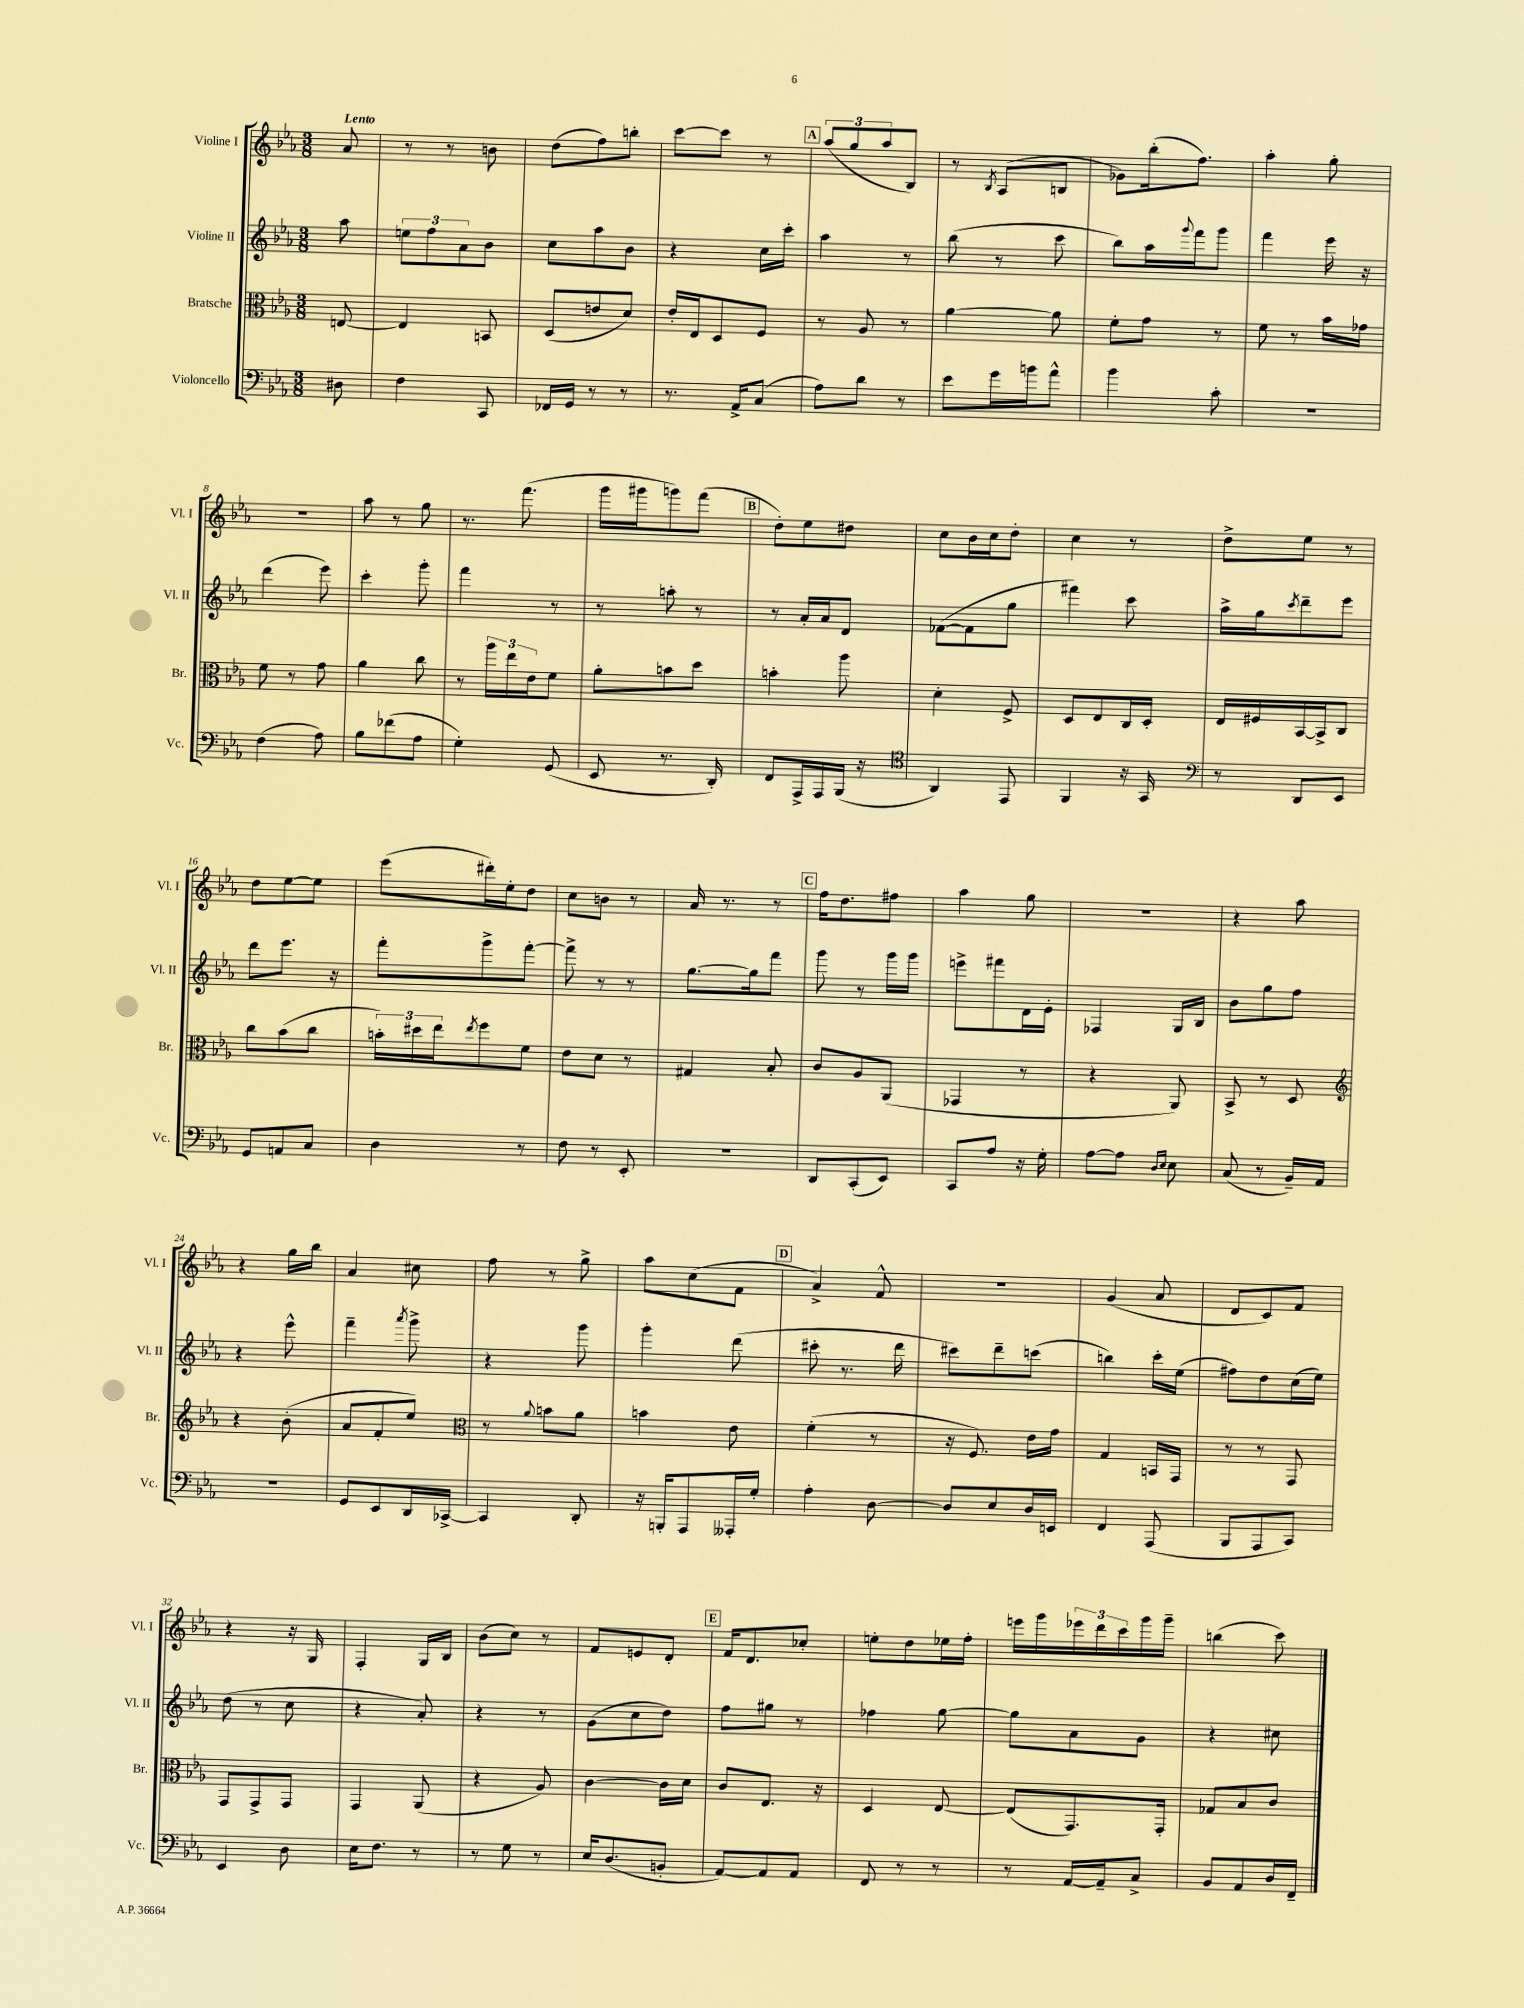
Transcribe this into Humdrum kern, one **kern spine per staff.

**kern	**kern	**kern	**kern
*staff4	*staff3	*staff2	*staff1
*clefF4	*clefC3	*clefG2	*clefG2
*k[b-e-a-]	*k[b-e-a-]	*k[b-e-a-]	*k[b-e-a-]
*M3/8	*M3/8	*M3/8	*M3/8
8D#	[8E	8aa-	8a-
=	=	=	=
4F	4E]	12ee	8r
.	.	12ff	.
.	.	.	8r
.	.	12a-	.
8CC	8BB	8b-	8b
=	=	=	=
16FF-	(8D	8cc	(8dd
16GG	.	.	.
8r	8e	8aa-	8ff)
8r	8d)	8b-	8bb'
=	=	=	=
8.r	16e-'	4r	[8ccc
.	16E-	.	.
.	8D	.	8ccc]
16AA-^	.	.	.
(8C	8F	16cc	8r
.	.	16ccc'	.
=	=	=	=
8A-)	8r	4aa-	(12aa-
.	.	.	12gg
8d	8A-	.	.
.	.	.	12aa-
8r	8r	8r	8B-)
=	=	=	=
8e-	[4a-	(8bb-	8r
.	.	.	8qB-
16g	.	8r	(8A-
16b	.	.	.
8a-^^	8a-]	8ccc	8B
=	=	=	=
4b-	8f'	8bb-)	8g-)
.	8g	16aa-	(16bb-'
.	.	8qqggg	.
.	.	16fff	8.ff)
8c'	8r	8ggg	.
=	=	=	=
4.r	8f	4fff	4aa-'
.	8r	.	.
.	16b-	16eee-	8gg'
.	16g-	16r	.
=	=	=	=
(4F	8f	(4ddd	4.r
.	8r	.	.
8A-)	8g	8eee-)	.
=	=	=	=
8B-	4a-	4ccc'	8aa-
(8f-	.	.	8r
8A-	8cc	8ggg'	8gg
=	=	=	=
4G')	8r	4fff	8.r
.	24aa-	.	.
.	24ee-	.	.
.	.	.	(8.fff
.	24e-	.	.
(8GG	8f	8r	.
=	=	=	=
8EE-	8a-'	8r	16ggg
.	.	.	16ggg#
8.r	8b	8aa'	8ggg)
.	8dd	8r	(8fff
16DD')	.	.	.
=	=	=	=
8FF	4b'	8r	8dd')
16AAA-^	.	16a-'	8ee-
16AAA-	.	16a-	.
(16BBB-	8aa-	8d	8dd#
16r	.	.	.
=	=	=	=
*clefC4	*	*	*
4AA-)	4d'	([8f-	8cc
.	.	8f-]	16b-
.	.	.	16cc
8EE-	8F^	8gg	8dd'
=	=	=	=
4FF	8D	4fff#)	4cc
.	8E-	.	.
16r	16C	8ccc	8r
16GG	16D'	.	.
=	=	=	=
*clefF4	*	*	*
8r	16E-	16aa-^	8dd^
.	16F#	16gg	.
.	.	8qccc	.
8DD	[16BB-	8ddd~	8ee-
.	16BB-^]	.	.
8EE-	8C	8eee-	8r
=	=	=	=
8GG	8cc	8ddd	8dd
8AA	(8b-	8.eee-	[8ee-
8C	8cc	.	8ee-]
.	.	16r	.
=	=	=	=
4D	24b')	8fff'	(8eee-
.	24dd#	.	.
.	24ee-	.	.
.	8qee-	.	.
.	8ff	8ggg^	16ddd#')
.	.	.	16ee-'
8r	8f	[8fff'	8dd
=	=	=	=
8F	8e-	8fff^]	8cc
8r	8d	8r	8b
8EE-'	8r	8r	8r
=	=	=	=
4.r	4G#	[8.gg	16a-
.	.	.	8.r
.	.	16gg]	.
.	8B-'	8fff	8r
=	=	=	=
8DD	8c	8ggg	16ff
.	.	.	8.dd
(8CC'	8A-	8r	.
8EE-)	(8AA-	16ggg	8ff#
.	.	16ggg	.
=	=	=	=
8CC	4GG-	8eee^	4aa-
8A-	.	8fff#	.
16r	8r	16d	8gg
16G'	.	16e-'	.
=	=	=	=
[8A-	4r	4F-	4.r
8A-]	.	.	.
16qqD	.	.	.
16qqE-	.	.	.
8E-	8AA-)	16G	.
.	.	16B-	.
=	=	=	=
(8C	8BB-^	8b-	4r
8r	8r	8gg	.
16BB-~)	8D	8ff	8aa-
16AA-	.	.	.
=	=	=	=
*	*clefG2	*	*
4.r	4r	4r	4r
.	(8b-'	8eee-^^	16gg
.	.	.	16bb-
=	=	=	=
8GG	8a-	4fff~	4a-
8EE-	8f'	.	.
.	.	8qaaa-	.
16DD	8ee-)	8ggg^	8cc#
[16CC-^	.	.	.
=	=	=	=
*	*clefC3	*	*
4CC-]	8r	4r	8ff
.	8qqa-	.	.
.	8b	.	8r
8DD'	8a-	8ggg	8gg^
=	=	=	=
16r	4b	4ggg'	8aa-
16BBB'	.	.	.
8AAA-	.	.	(8cc
16AAA--'	8e-	(8ddd	8f
16G'	.	.	.
=	=	=	=
4A-'	(4f'	8ccc#'	4a-^)
.	.	8.r	.
[8D	8r	.	8f^^
.	.	16ddd	.
=	=	=	=
8D]	16r	8ccc#)	4.r
.	8.F)	.	.
8E-	.	8ddd~	.
16D	16e-	(8ccc	.
16EE	16g	.	.
=	=	=	=
4FF	4G	4bb)	(4g
(8AAA-	16BB	16ccc'	8a-
.	16GG	(16ee-	.
=	=	=	=
8BBB-	8r	8ff#)	8d
8AAA-	8r	8dd	8c)
8CC)	8GG	(16cc	8f
.	.	16ee-)	.
=	=	=	=
4EE-	8GG	(8dd	4r
.	8GG^	8r	.
8D	8GG	8cc	16r
.	.	.	16G
=	=	=	=
16E-	4GG	4r	4F'
8.F	.	.	.
8r	(8AA-	8a-')	16G
.	.	.	16B-
=	=	=	=
8r	4r	4r	(8b-
8G	.	.	8cc)
8r	8A-)	8r	8r
=	=	=	=
16E-	[4c	(8g	8f
(8.D	.	.	.
.	.	8cc	8e
8BB'	16c]	8dd)	8d'
.	16d	.	.
=	=	=	=
[8AA-)	8c	8ff	16f
.	.	.	8.d
8AA-]	8.E-	8gg#	.
8AA-	.	8r	8cc-'
.	16r	.	.
=	=	=	=
8FF	4D	4ff-	8ee'
8r	.	.	8dd
8r	[8E-	[8gg	16ee-
.	.	.	16ff'
=	=	=	=
8r	(8E-]	8gg]	16eee
.	.	.	16ggg
[16AA-	8.GG)	8a-	24eee-
.	.	.	24ddd
16AA-~]	.	.	.
.	.	.	24ccc
8C^	.	8g	16ggg
.	16GG'	.	16ggg~
=	=	=	=
8BB-	8G-	4r	(4bb
8AA-	8B-	.	.
16D	8c	8cc#	8ccc)
16FF~	.	.	.
==	==	==	==
*-	*-	*-	*-
